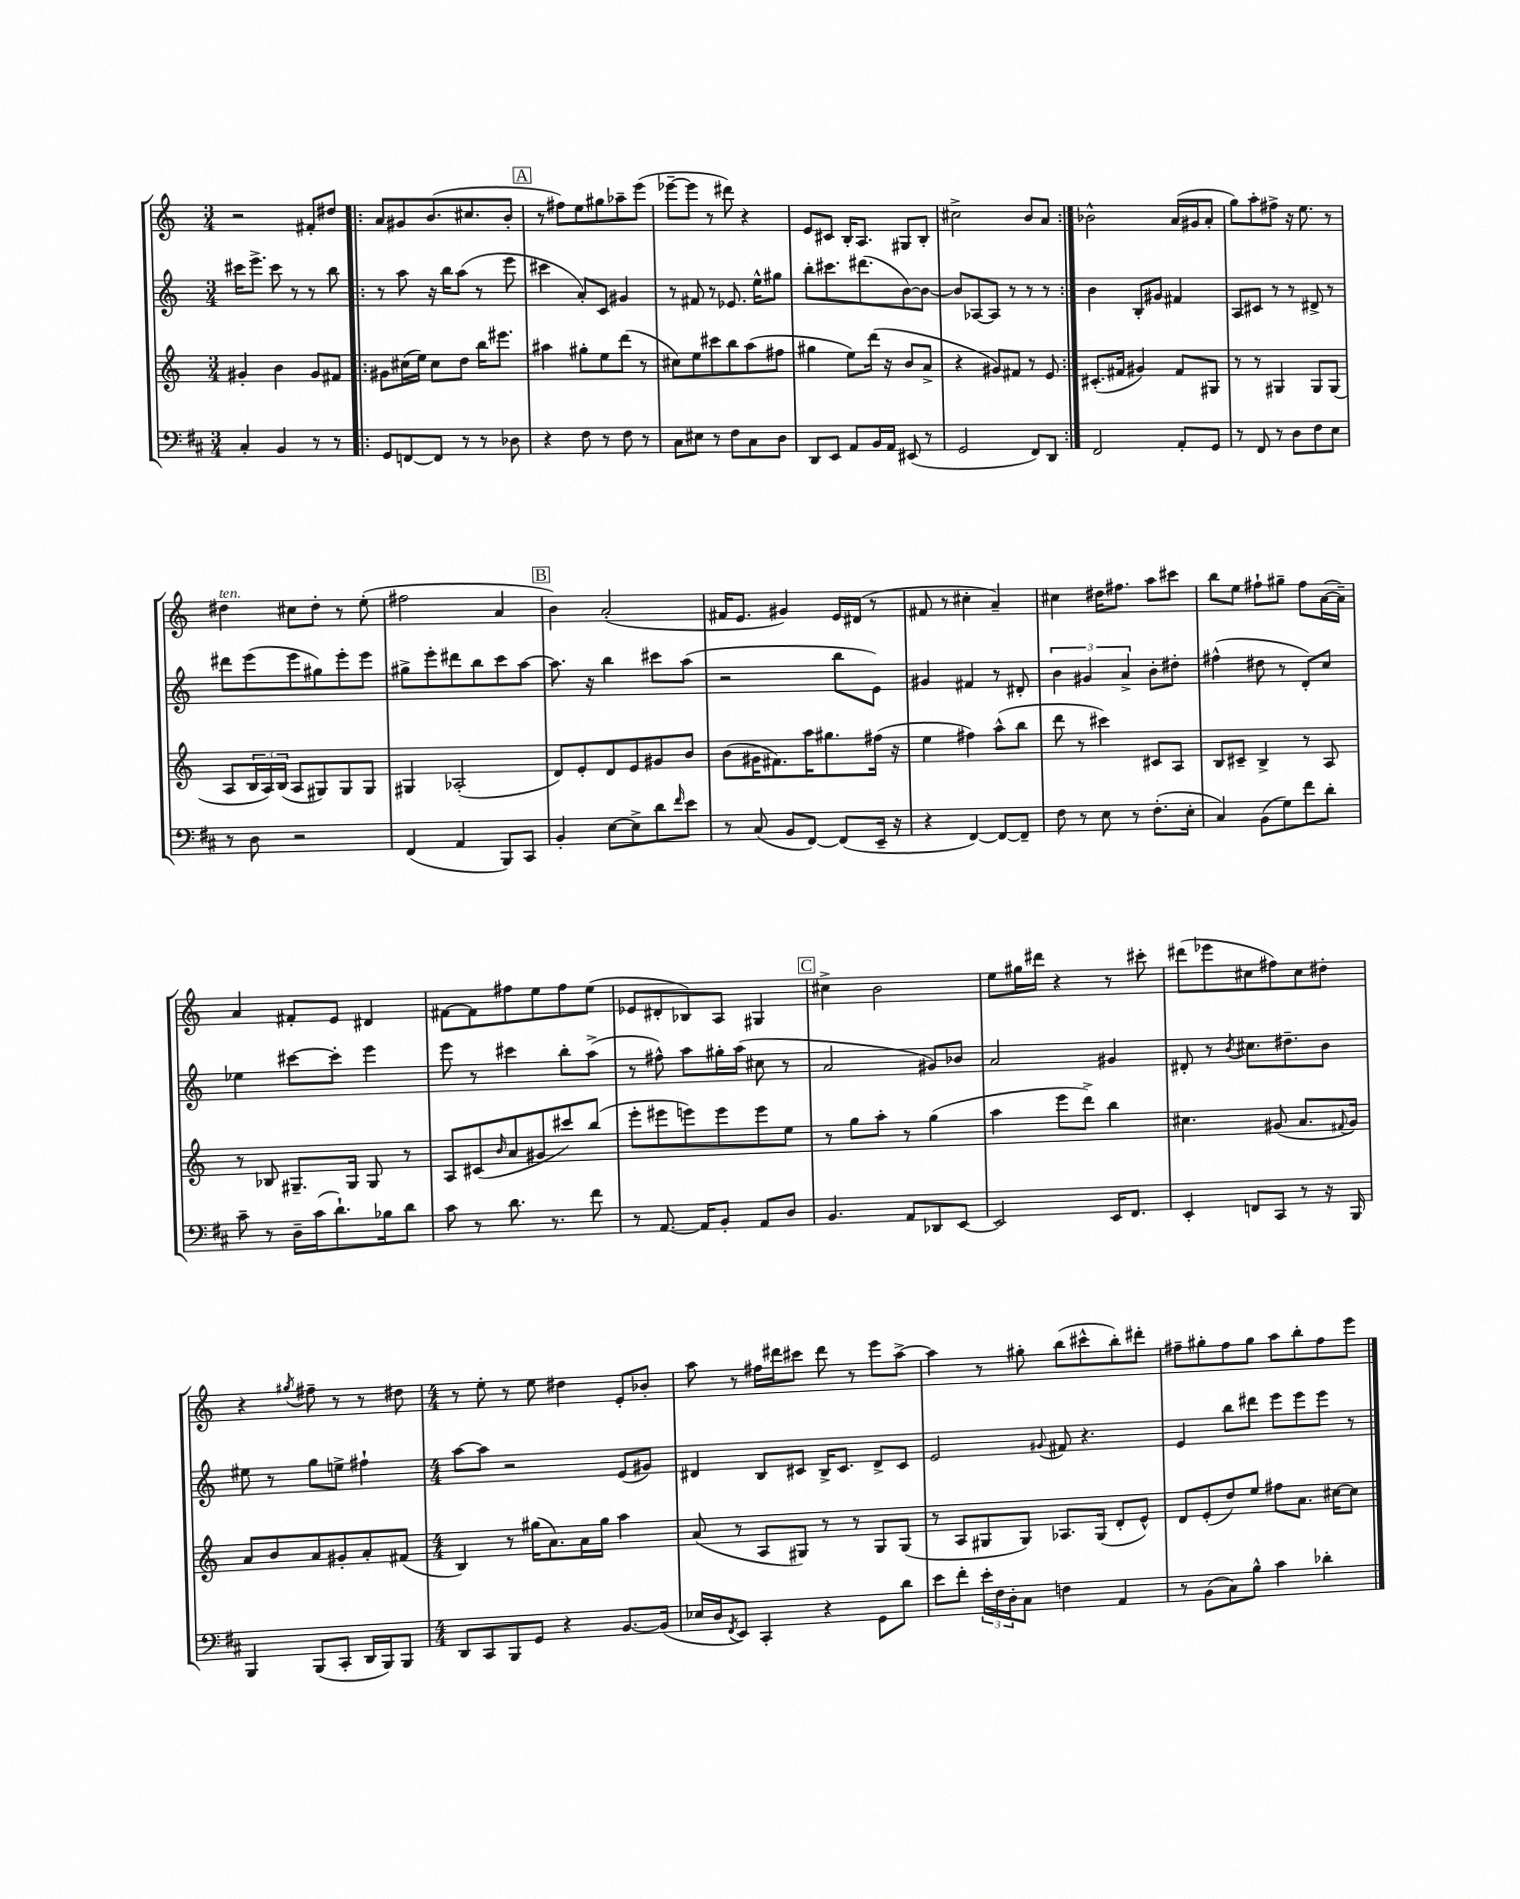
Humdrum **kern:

**kern	**kern	**kern	**kern
*staff4	*staff3	*staff2	*staff1
*clefF4	*clefG2	*clefG2	*clefG2
*k[f#c#]	*k[]	*k[]	*k[]
*M3/4	*M3/4	*M3/4	*M3/4
4C#'	4g#'	16ccc#	2r
.	.	8.eee^	.
4BB	4b	8ccc#	.
.	.	8r	.
8r	8g#	8r	8f#'
8r	8f#	8bb	8dd#
=!|:	=!|:	=!|:	=!|:
8GG	8g#	8r	8a
[8FF	(16cc#	8aa	8g#
.	16ee)	.	.
8FF]	8cc#	16r	(8.b
.	.	16bb	.
8r	8dd	(8aa	.
.	.	.	8.cc#
8r	16bb	8r	.
.	8.eee#	.	.
8D-	.	8eee	8b'
=	=	=	=
4r	4aa#	4ccc#	8r
.	.	.	8ff#)
8F#	8gg#'	8a')	8ee
8r	8ee	8c	8gg#
8F#	(8ddd	4g#	8aa-~
8r	8r	.	(8eee
=	=	=	=
8C#	8cc#)	8r	[8eee-~
8E#	8ee	8f#	8eee-]
8r	8ccc#	8r	8r
8F#	8bb	8.e-	8ddd#)
8C#	(8aa	.	4r
.	.	16ee^^	.
8D	8ff#	8gg#	.
=	=	=	=
8DD	4gg#	8bb'	8e
8EE	.	8.ccc#	8c#
8AA	8ee)	.	16B'
.	.	(8.ddd#	8.A
16BB	(16ddd	.	.
16AA	16r	.	.
(8EE#	8b	[8b)	8G#
8r	8a^	8b_	8B'
=	=	=	=
2GG	4r	8b]	2cc#^
.	.	[8A-	.
.	8g#)	8A-]	.
.	8f#	8r	.
8FF#)	8r	8r	8b
8DD	8e	8r	8a
=:|!	=:|!	=:|!	=:|!
2FF#	(8.c#'	4b	2b-^^
.	16f#	.	.
.	4g#)	8B'	.
.	.	8g#	.
8AA'	8f#	4f#	(16a
.	.	.	16g#
8GG	8G#	.	8a'
=	=	=	=
8r	8r	8A	8gg)
8FF#	8r	8c#	8aa'
8r	4G#	8r	8ff#^
8D	.	8r	16r
.	.	.	8.ee
8F#	8G#	8d#^	.
8E	(8G#	8r	8r
=	=	=	=
8r	8A	8ddd#	4dd#
8D	24B	(8eee	.
.	24A)	.	.
.	(24B	.	.
2r	8A	8eee	8cc#
.	8G#)	8gg#)	8dd#'
.	8G#	8eee'	8r
.	8G#	8eee	(8ee'
=	=	=	=
(4FF#	4G#	8gg#^	2ff#
.	.	8eee'	.
4AA	(2A-'	8ddd#	.
.	.	8bb	.
8BBB)	.	8ccc	4a
8CC#	.	[8aa	.
=	=	=	=
4BB'	8d)	8.aa]	4b)
.	8e'	.	.
.	.	16r	.
[8E	8d	4bb	(2a'
8E^]	8e	.	.
8d	8g#	8ccc#	.
16qqf#	.	.	.
8e	8b	(8aa	.
=	=	=	=
8r	(8b	2r	16f#
.	.	.	8.e
(8C#	16g#	.	.
.	8.f#)	.	.
8BB	.	.	4g#)
[8FF#)	16aa	.	.
.	8.gg#	.	.
(8FF#]	.	8bb	16e
.	.	.	(16d#
16EE~	(16ff#	8e)	8r
16r	16r	.	.
=	=	=	=
4r	4ee	4g#	8f#
.	.	.	8r
[4FF#)	4ff#)	4f#	4cc#'
8FF#_	(8aa^^	8r	4a~)
8FF#~]	8bb	8d#'	.
=	=	=	=
8F#	8ddd	6b	4cc#
8r	8r	.	.
.	.	6g#	.
8E	4ccc#)	.	16dd#
.	.	.	8.ff#
.	.	6a^	.
8r	.	.	.
(8.F#'	8c#	8b'	8aa
.	8A	8dd#'	8ccc#
16E'	.	.	.
=	=	=	=
4C#)	8B	(4ff#^^	8bb
.	8c#~	.	8ee
(8BB	4B^	8dd#	8ff#`
8G)	.	8r	8gg#~
8f#	8r	8d')	8ff#
8d'	8A	8cc	([16a
.	.	.	16a~])
=	=	=	=
8c#~	8r	4ee-	4a
8r	8B-	.	.
16D~	8.G#~	[8ccc#	8f#'
(16c#	.	.	.
8.d`)	.	8ccc#']	8e
.	16G#	.	.
.	8G#	4eee	4d#
16B-	.	.	.
8d	8r	.	.
=	=	=	=
8c#	8A	8eee	[8f#
8r	(8c#	8r	8f#]
.	16qqb	.	.
8.d	8a	4ccc#	8ff#
.	8g#	.	8ee
8.r	.	.	.
.	8ccc#)	8bb'	8ff#
8f#	(8bb	(8aa^	(8ee
=	=	=	=
8r	8eee'	8r	8e-
[8.AA	8eee#	8ff#^^)	8d#'
.	8eee)	8aa	8B-)
16AA]	.	.	.
8BB'	8eee	16gg#'	8A
.	.	(16aa	.
8AA	8eee	8cc#	4G#
8D	8ee	8r	.
=	=	=	=
4.BB	8r	2a	4cc#^
.	8gg	.	.
.	8aa'	.	2b
8AA	8r	.	.
8DD-	(4gg	8g#)	.
[8EE	.	8b-	.
=	=	=	=
2EE]	4aa	2a	8ee
.	.	.	16gg#
.	.	.	16ddd#
.	8eee	.	4r
.	8ddd^)	.	.
16EE	4bb	4g#	8r
8.FF#	.	.	.
.	.	.	8ccc#'
=	=	=	=
4EE'	4.cc#	8d#'	(8ddd#
.	.	8r	8eee-
.	.	8qb	.
8FF	.	8.cc#	8cc#
8CC#	(8g#	.	8ff#)
.	.	8.dd#~	.
8r	8.a	.	8cc#
16r	.	8b	8dd#'
.	8qqf#	.	.
16BBB	16g#)	.	.
=	=	=	=
4BBB	8a	8ee#	4r
.	8b	8r	.
.	.	.	8qgg#
(8BBB	8a	8gg	8ff#~
8CC#'	8g#'	8ee^	8r
16DD	8a'	4ff#`	8r
16BBB)	.	.	.
8BBB	(8f#	.	8dd#
=	=	=	=
*M4/4	*M4/4	*M4/4	*M4/4
8DD	4B)	[8aa	8r
8CC#	.	8aa]	8ee'
8BBB	8r	2r	8r
8GG	(16gg#	.	8ee
.	8.a)	.	.
4r	.	.	4dd#
.	16a	.	.
.	16gg#	.	.
[8.BB	4aa	(8e	8e'
.	.	8g#)	8b-'
(16BB]	.	.	.
=	=	=	=
16E-	(8a	4d#	8aa
16D	.	.	.
8qFF#	.	.	.
8EE)	8r	.	8r
4CC#'	8A	8B	16ff#
.	.	.	16ddd#
.	8G#)	8c#	8ccc#
4r	8r	16B^	8ddd#
.	.	8.c#	.
.	8r	.	8r
8GG	8G#	8d#^	8eee
8d	(8G#	8c#	[8aa^
=	=	=	=
8e	8r	2e	4aa]
8f#'	8A	.	.
24e'	8G#	.	8r
24F#	.	.	.
24D'	.	.	.
8C#	8G#)	.	8gg#'
.	.	8qqg#	.
4F	8.A-	8f#	(8bb
.	.	4.r	8ccc#^^
.	(16G#	.	.
4AA	8d'	.	8bb')
.	8e^^)	.	8ddd#'
=	=	=	=
8r	8d	4e	8ff#~
(8BB	(8e'	.	8gg#'
8C#)	8dd)	8bb	8ff#
8B^^	8ee	8ddd#	8gg#
4c#	8ff#	8eee	8aa
.	8.a	8eee	8bb'
4d-'	.	8eee	8ff#
.	[16cc#	.	.
.	8cc#]	8r	8eee
==	==	==	==
*-	*-	*-	*-
